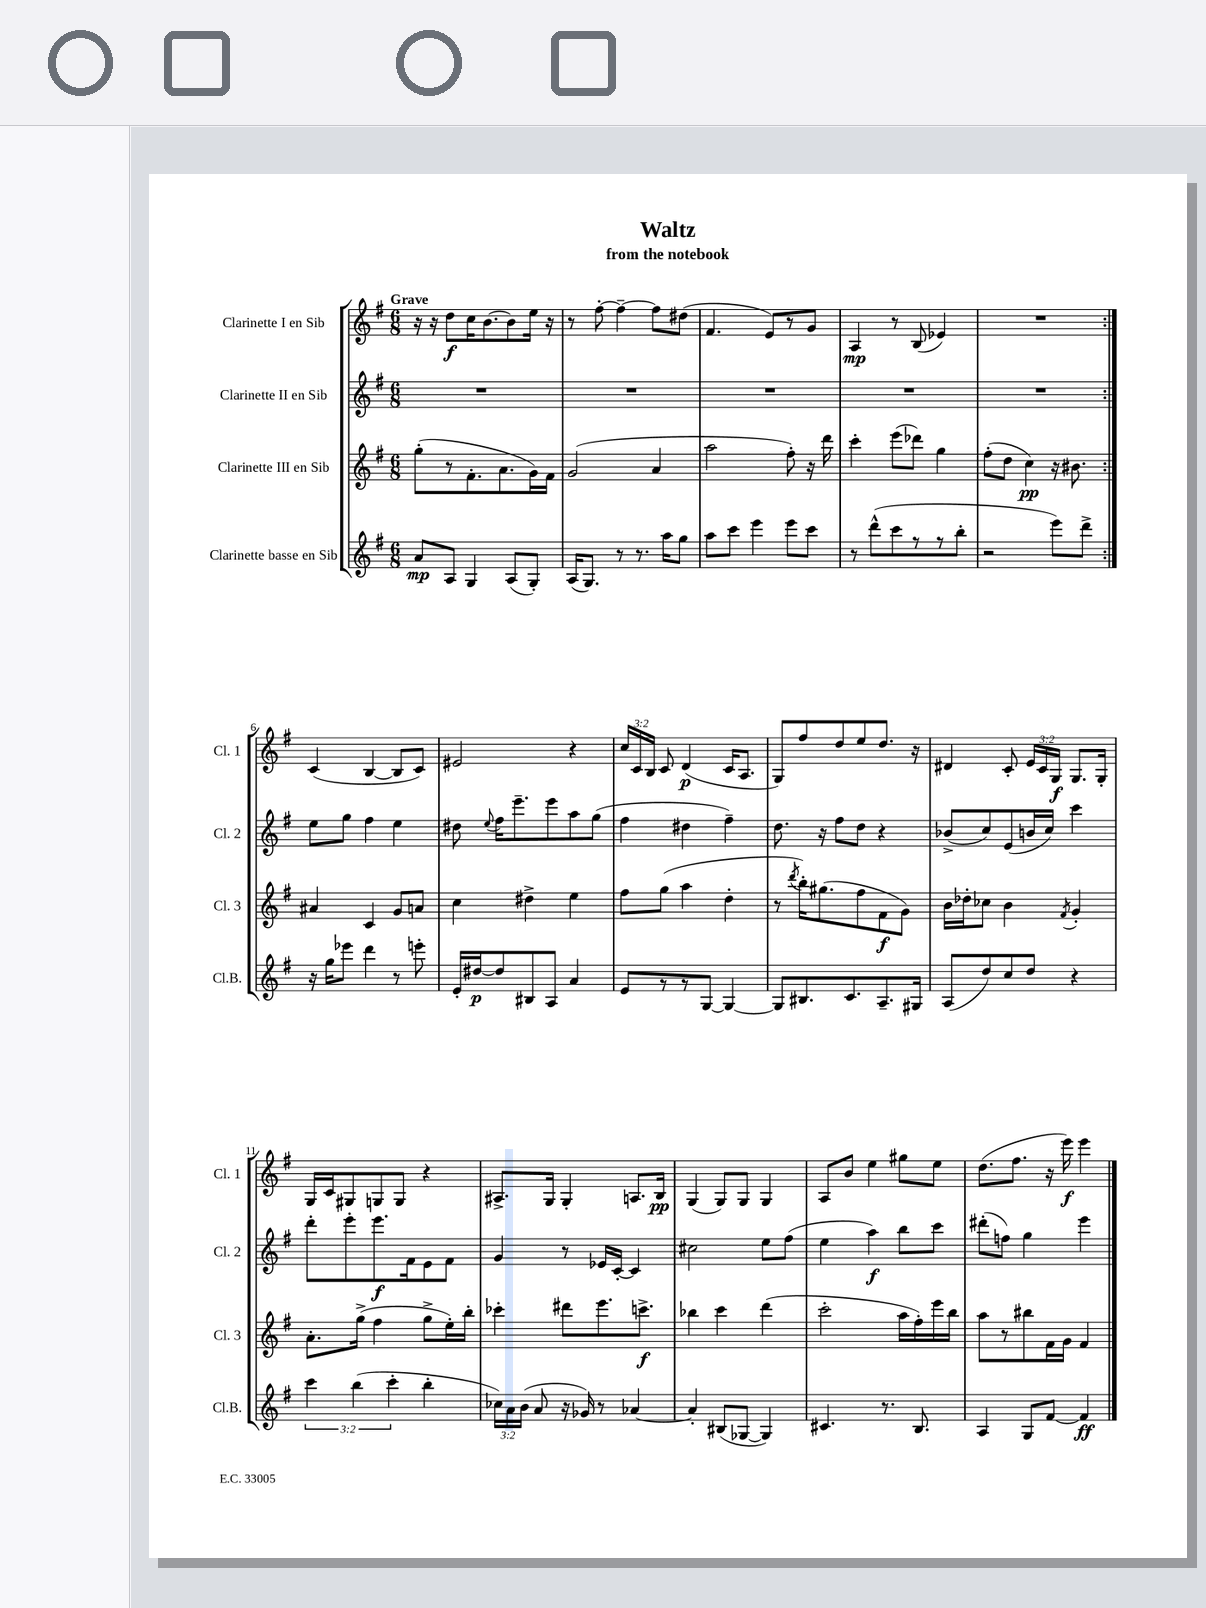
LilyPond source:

\header { title = "Waltz" subtitle = "from the notebook" }
<<
\new StaffGroup <<
\new Staff = "s0" \with { instrumentName = "Clarinette I en Sib" shortInstrumentName = "Cl. 1" } {
    \clef treble \key g \major \numericTimeSignature \time 6/8 \override Staff.TupletNumber.text = #tuplet-number::calc-fraction-text \tempo "Grave"
    \autoBeamOff \repeat volta 2 { r16 r16 d''8[\f c''16 b'8.~ b'8 e''16] r16 |
    r8 fis''8~-. fis''4~-- fis''8[ dis''8]( |
    fis'4. e'8[) r8 g'8] |
    a4\mp r8 b8( ees'4) |
    R2. | }
    c'4( b4~ b8[ c'8]) |
    eis'2 r4 |
    \tuplet 3/2 { c''16[ c'16 b16] } c'8 d'4\p( c'16[ a8.] |
    g8[) fis''8 d''8 e''8 d''8.] r16 |
    dis'4 c'8-. \tuplet 3/2 { e'16[ c'16 g16]\f } g8.[ g16]-. |
    g16[ c'16 gis8 g8 g8] r4 |
    ais8.[-> g16] g4-. a8.[ b16]\pp |
    g4( g8[) g8] g4 |
    a8[ b'8] e''4 gis''8[ e''8] |
    d''8.[( fis''8.] r16 e'''16\f) e'''4 \bar "|." |
}
\new Staff = "s1" \with { instrumentName = "Clarinette II en Sib" shortInstrumentName = "Cl. 2" } {
    \clef treble \key g \major \numericTimeSignature \time 6/8
    \autoBeamOff \repeat volta 2 { R2. |
    R2. |
    R2. |
    R2. |
    R2. | }
    e''8[ g''8] fis''4 e''4 |
    dis''8 \appoggiatura { e''8 } fis''16[ e'''8.-- e'''8 a''8 g''8]( |
    fis''4 dis''4 fis''4--) |
    d''8. r16 fis''8[ d''8] r4 |
    bes'8[->( c''8) e'8( b'16 c''16]) c'''4 |
    d'''8[-. e'''8-. e'''8.\f fis'16 e'8 fis'8] |
    g'4 r8 ees'16[ c'16]~-. c'4 |
    cis''2 e''8[ fis''8]( |
    e''4 a''4\f) b''8[ c'''8] |
    dis'''8[-.( f''8]) g''4 e'''4 \bar "|." |
}
\new Staff = "s2" \with { instrumentName = "Clarinette III en Sib" shortInstrumentName = "Cl. 3" } {
    \clef treble \key g \major \numericTimeSignature \time 6/8
    \autoBeamOff \repeat volta 2 { g''8[-.( r8 fis'8.-. a'8. g'16) fis'16] |
    g'2( a'4 |
    a''2 fis''8-.) r16 d'''16 |
    c'''4-. e'''8[( des'''8]) g''4 |
    fis''8[-.( d''8] c''4\pp) r16 bis'8. | }
    ais'4 c'4 g'8[ a'8] |
    c''4 dis''4-> e''4 |
    fis''8[ g''8]( a''4 d''4-. |
    r8 \acciaccatura { d'''8 } b''16[-.) gis''8.( fis''8 fis'8\f g'8]) |
    b'16[ des''16-. ces''8] b'4 \acciaccatura { fis'8 } g'4-. |
    a'8.[-. g''16]->( fis''4 g''8[-> e''16-.) b''16]-. |
    ces'''4-. dis'''8[ e'''8. c'''8.]->\f |
    bes''4 c'''4 d'''4( |
    c'''2-. a''16[ fis''16-.) e'''16 b''16] |
    a''8[ r8 bis''8 fis'16 g'16] fis'4 \bar "|." |
}
\new Staff = "s3" \with { instrumentName = "Clarinette basse en Sib" shortInstrumentName = "Cl.B." } {
    \clef treble \key g \major \numericTimeSignature \time 6/8 \override Staff.TupletNumber.text = #tuplet-number::calc-fraction-text
    \autoBeamOff \repeat volta 2 { a'8[\mp a8] g4 a8[( g8]-.) |
    a16[( g8.]) r8 r8. a''16[ g''8] |
    a''8[ c'''8] e'''4 e'''8[ c'''8] |
    r8 d'''8[-^( c'''8 r8 r8 b''8]-. |
    r2 e'''8[) d'''8]-> | }
    r16 g''16[ ees'''8] d'''4 r8 e'''8-. |
    e'16[-. dis''16~\p dis''8 bis8 a8] a'4 |
    e'8[ r8 r8 g8]~ g4~ |
    g8[ bis8. c'8. a8.-- gis16] |
    a8[( d''8) c''8 d''8] r4 |
    \tuplet 3/2 { c'''4 b''4( c'''4-. } b''4-. |
    \tuplet 3/2 { ces''16[) a'16 b'16]( } a'8 r16 ges'16) r8 aes'4~ |
    aes'4-. bis8[( ges8]~ ges4) |
    cis'4. r8. b8. |
    a4 g8[ fis'8]~ fis'4\ff \bar "|." |
}
>>
>>
